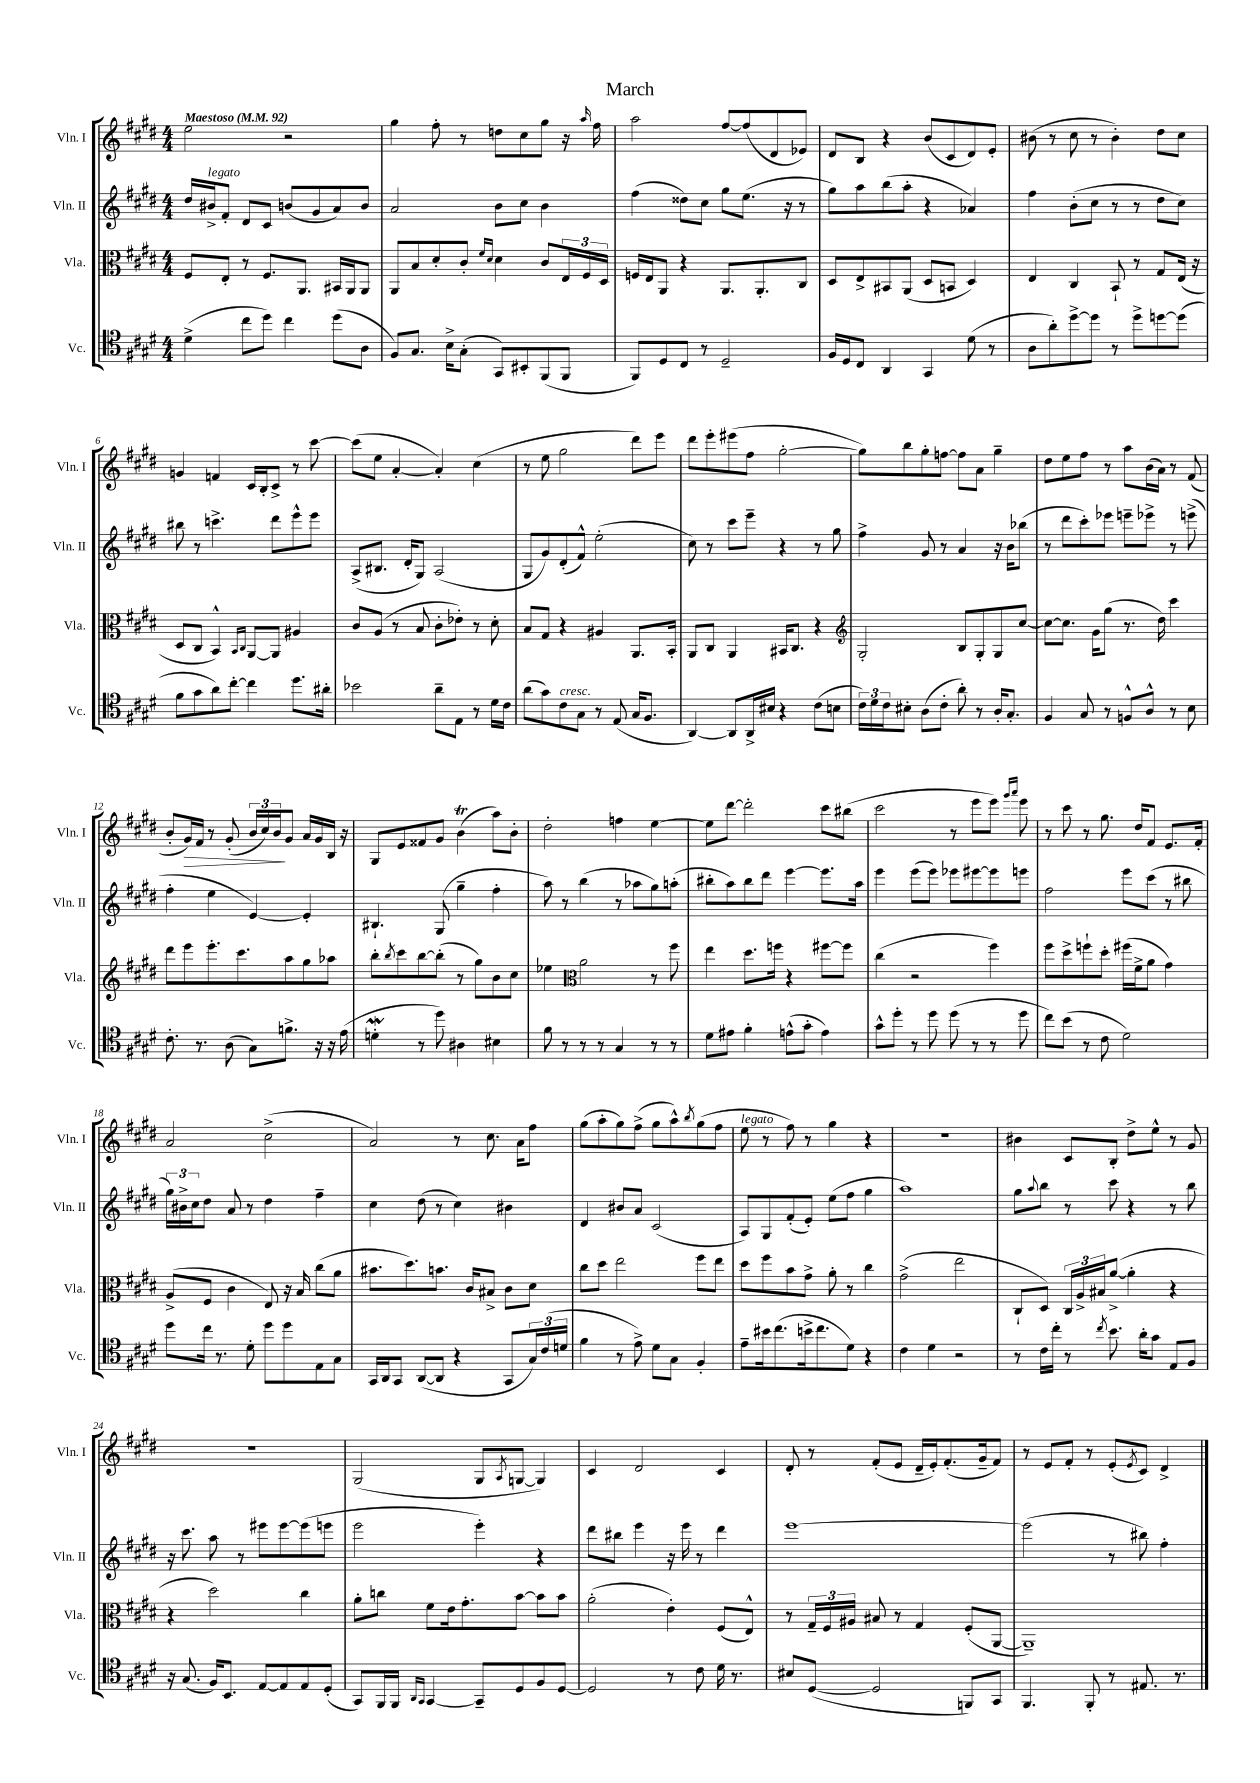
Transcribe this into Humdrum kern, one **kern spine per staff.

**kern	**kern	**kern	**kern
*staff4	*staff3	*staff2	*staff1
*clefC4	*clefC3	*clefG2	*clefG2
*k[f#c#g#d#]	*k[f#c#g#d#]	*k[f#c#g#d#]	*k[f#c#g#d#]
*M4/4	*M4/4	*M4/4	*M4/4
*MM92	*MM92	*MM92	*MM92
(4d#^\	8F#/L	16dd#/LL	2ee\
.	.	16b#^/J	.
.	8E'/J	8f#'/J	.
8cc#\L	8r	8d#/L	.
8dd#\J)	8.F#/L	8c#/J	.
4cc#\	.	(8b/L	2r
.	8.AA/J	.	.
.	.	8g#/	.
(8dd#\L	16BB#/LL	8a/)	.
.	16AA/J	.	.
8A\J	8AA/J	8b/J	.
=	=	=	=
8F#/L)	8AA/L	2a/	4gg#\
8.G#/J	8B/	.	.
.	8d#'/	.	8ff#'\
16B^\LK	.	.	.
(8G#'\J	8c#'/J	.	8r
.	16qqf#/LL	.	.
.	16qqd#/JJ	.	.
8GG#/L)	4d#\	8b\L	8dd\L
8BB#'/	.	8cc#\J	8cc#\
(8FF#/	8c#/L	4b\	8gg#\J
8FF#/J	24E/L	.	16r
.	24F#/	.	.
.	.	.	16qqaa/
.	.	.	16ff#\
.	24D#/JJ	.	.
=	=	=	=
8FF#/L)	16F/LL	(4ff#\	2aa\
.	16E/J	.	.
8D#/	8AA/J	.	.
8C#/J	4r	8dd##\L)	.
8r	.	8cc#\J	.
2D#~/	8.AA/L	8gg#\L	[8ff#/L
.	.	(8.ee\J	(8ff#/]
.	8.AA'/	.	.
.	.	.	8d#/
.	.	16r	.
.	8C#/J	8r	8e-/J)
=	=	=	=
16F#/LL	8D#/L	8gg#\L)	8d#/L
16D#/J	.	.	.
8C#/J	8E^/	8aa\	8B/J
4AA/	8BB#/	(8bb\	4r
.	(8AA/J	8aa'\J	.
4GG#/	8D#/L	4r	(8b/L
.	8BB/J	.	8c#/
(8d#\	4D#/)	4a-/)	8d#/)
8r	.	.	8e'/J
=	=	=	=
8A\L	4E/	4ff#\	(8b#\
8a'\)	.	.	8r
[8dd#^\	4C#/	(8b'\L	8cc#\
8dd#\]J	.	8cc#\J	8r
8r	8BB`/	8r	4b#'\)
8dd#^\L	8r	8r	.
[8dd\	8G#/L	8dd#\L	8dd#\L
(8dd\]J	(16E/Jk	8cc#\J)	8cc#\J
.	16r	.	.
=	=	=	=
8f#\L	8D#/L	8bb#\	4g/
8g#\	8C#/J	8r	.
8a\)	4BB^^/)	4.ccc^\	4f/
[8cc#'\J	.	.	.
.	16qqBB/LL	.	.
.	16qqC#/JJ	.	.
4cc#\]	[8AA/L	.	16c#/LL
.	.	.	16B'/J
.	8AA/]J	8ddd#\L	8c#^/J
8.dd#\L	4A#/	8eee^^\	8r
.	.	8eee\J	[8ccc#\
16a#'\Jk	.	.	.
=	=	=	=
2b-\	8c#/L	(8A^/L	(8ccc#\]L
.	(8A/J	8.B#/J	8ee\J
.	8r	.	[4a'/
.	.	16d#'/LK	.
.	8B/	8G#/J)	.
8a~\L	8c#'\L	(2A/	4a'/])
8E\J	8e-'\J)	.	.
8r	8r	.	(4cc#\
16d#\LL	8d#'\	.	.
16c#\JJ	.	.	.
=	=	=	=
(8a\L	8B/L	8G#/L	8r
8g#\)	8G#/J	8g#/)	8ee\
8c#\	4r	(8d#'/	2gg#\
8G#\J	.	8f#^^/J)	.
8r	4A#/	(2ee'\	.
(8E/	.	.	.
16G#/LK	8.AA/L	.	8ddd#\L)
8.F#/J	.	.	.
.	.	.	8eee\J
.	16BB'/Jk	.	.
=	=	=	=
[4AA/)	8AA/L	8cc#\)	8ddd#\L
.	8C#/J	8r	8eee'\
8AA/]L	4AA/	8ccc#\L	(8eee#\
16AA^/L	.	8eee~\J	8ff#\J
16B#/JJ	.	.	.
4r	16BB#/LK	4r	[2gg#'\
.	8.C#/J	.	.
(8c#\L	4r	8r	.
8B\J	.	8gg#\	.
=	=	=	=
*	*clefG2	*	*
24c#\LL)	2G#'/	4ff#^\	8gg#\]L)
24d#\	.	.	.
24c#\J	.	.	.
8B#'\J	.	.	8bb\
(8A\L	.	8g#/	8gg#'\
8c#'\J	.	8r	[8ff\J
8a'\)	8B/L	4a/	8ff\]L
8r	8G#'/	.	8a\J
16A'/LK	8G#/	16r	4gg#~\
8.G#'/J	.	16b\LK	.
.	[8cc#/J	(8bb-\J	.
=	=	=	=
4F#/	8cc#\_L	8r	8dd#\L
.	8.cc#\]J	8ddd#\L	8ee\
8G#/	.	8ccc#'\)	8ff#\J
.	16g#\LK	.	.
8r	(8gg#\J	8eee-\J	8r
8F^^/L	8.r	8eee~\L	8aa\L
8A^^/J	.	8eee-^\J	(16b\L
.	16dd#\)	.	16a\JJ)
8r	4ccc#\	8r	8r
8B\	.	(8eee^\	(8f#/
=	=	=	=
8.c#'\	8ddd#\L	4ff#'\	8b'/L
.	8eee\	.	16g#/L)
8.r	.	.	16f#/JJ
.	8.eee'\	4ee\	8r
(8A\	.	.	(8g#'/
.	8.ccc#\	.	.
8G#\L)	.	[4e/)	24b/LL
.	.	.	24cc#/)
.	.	.	24b/J
8.f^\J	8aa\	.	8g#/J
.	8gg#\	4e'/]	16a/LL
16r	.	.	16g#/
16r	8aa-\J	.	16B/JJ
(16e\	.	.	16r
=	=	=	=
4d'\	8bb'\L	4.B#`/	8G#/L
.	8qbb/	.	.
.	8ccc#\	.	8e/
8r	[8bb\	.	8f##/
8dd#\)	(8bb'\]J	(8G#/	8g#/J
4A#\	8r	4gg#~\	(4b\
.	8gg#\L)	.	.
4B#\	8b\	4ff#'\	8aa\L)
.	8cc#\J	.	8b'\J
=	=	=	=
8f#\	4ee-\	8aa\)	2dd#'\
8r	.	8r	.
*	*clefC3	*	*
8r	2a\	(4bb\	.
8r	.	.	.
4G#/	.	8r	4ff\
.	.	8aa-\L	.
8r	8r	8gg#\)	[4ee\
8r	8ff#\	(8aa'\J	.
=	=	=	=
8d#\L	4ee\	8bb#'\L	8ee\]L
8e#\J	.	8aa\)	[8ddd#\J
4f#'\	8.dd#\L	8bb#\	2ddd#'\]
.	.	8ddd#\J	.
.	16ff\Jk	.	.
(8e^^\L	4r	[4eee\	.
8g#'\J	.	.	.
4e\)	[8ff#\L	8.eee\]L	8ccc#\L
.	8ff#\]J	.	(8bb#\J
.	.	16aa\Jk	.
=	=	=	=
8g#^^\L	(4cc#\	4eee\	2ccc#\
8dd#'\J	.	.	.
8r	2r	(8eee\L	.
8dd#\	.	8eee\J)	.
(8dd#\	.	8eee-\L	8r
8r	.	[8eee#\	8eee\L
8r	4ff#\)	8eee#\]	8eee\J)
.	.	.	16qqggg#/LL
.	.	.	16qqaaa/JJ
8dd#\	.	8eee\J	8eee\
=	=	=	=
8cc#\L)	8ff#\L	2ff#\	8r
(8b\J	8dd#^\	.	8ccc#\
8r	8ff`\	.	8r
8c#\	8dd#'\J	.	8.gg#\
2d#\)	(16ff#\LL	8eee\L	.
.	16f#^\J	.	16dd#/LK
.	8a\J	(8ccc#\J	8f#/J
.	4g#\)	8r	8.e/L
.	.	8bb#\	.
.	.	.	16f#'/Jk
=	=	=	=
8dd#\L	(8A^/L	24gg#\LL)	2a/
.	.	24b#^\	.
.	.	24cc#\J	.
16cc#\Jk	8F#/J	8dd#\J	.
8.r	.	.	.
.	4c#\	8a/	.
8d#'\	.	8r	.
8dd#\L	8E/)	4dd#\	(2cc#^\
8dd#\	16r	.	.
.	16B/	.	.
8E\	(8cc#\L	4ff#~\	.
8G#\J	8a\J	.	.
=	=	=	=
16GG#/LL	8.b#\L	4cc#\	2a/)
16AA/J	.	.	.
8GG#/J	.	.	.
.	8.dd#\)	.	.
([8AA/L	.	(8dd#\	.
8AA/]J	8.b\J	8r	.
4r	.	4cc#\)	8r
.	16c#/LK	.	.
.	8B#^/J	.	8.cc#\
8GG#/L	8c#\L	4b#\	.
.	.	.	16a\LK
24G#/L)	8d#\J	.	8ff#\J
(24c#/	.	.	.
24d/JJ	.	.	.
=	=	=	=
4f#\	8cc#\L	4d#/	(8gg#\L
.	8dd#\J	.	8aa'\
8r	2ee\	8b#/L	8gg#\)
8e^\)	.	8a/J	(8ff#^\J
8d#\L	.	(2c#/	8gg#\L
8G#\J	.	.	8aa^^\)
.	.	.	8qbb/
4F#'/	8ff#\L	.	(8gg#\
.	8ee\J	.	8ff#\J
=	=	=	=
8e~\L	8dd#\L	8A/L)	8ee\
16b#\k	8ff#\	8G#/	8r
(8.cc#\	.	.	.
.	8b\	(8f#'/	8ff#\)
16b^\k	8g#^\J	8e'/J)	8r
8.cc#\	.	.	.
.	8a'\	(8ee\L	4gg#\
8d#\J)	8r	8ff#\J	.
4r	4cc#\	4gg#\	4r
=	=	=	=
4c#\	(2g#^\	1aa)	1r
4d#\	.	.	.
2r	2ee\	.	.
=	=	=	=
8r	8C#`/L	8gg#\L	4b#\
.	.	8qqaa/	.
16c#\LL	8D#/J)	8bb\J	.
16cc#'\JJ	.	.	.
8r	24C#/LL	8r	8c#/L
.	24A^/	.	.
.	24B#/J	.	.
8qcc#/	.	.	.
8.b\	([8a^/J	8ccc#\	8B'/J
.	4a'\]	4r	8dd#^\L
16a'\LK	.	.	.
8g#\J	.	.	8ee^^\J
8E/L	4r	8r	8r
8F#/J	.	8bb\	8g#/
=	=	=	=
16r	4r	16r	1r
(8.G#/	.	8.ccc#\	.
16F#/LK)	2dd#\)	8aa\	.
8.BB/J	.	.	.
.	.	8r	.
[8E/L	.	8eee#\L	.
8E/]	.	[8eee#\	.
8E/	4cc#\	(8eee#\]	.
(8D#'/J	.	8eee\J	.
=	=	=	=
8GG#/L)	8a'\L	2eee\	(2G#/
16FF#/L	8cc\J	.	.
16FF#/JJ	.	.	.
16qqAA/LL	.	.	.
16qqGG#/JJ	.	.	.
[4GG#/	8f#\L	.	.
.	16e\k	.	.
.	8.g#'\	.	.
8GG#~/]L	.	4eee'\)	8G#/L
.	.	.	8qA/
8D#/	[8b\J	.	[8G/J
8F#/	8b\]L	4r	4G/])
[8D#/J	8b\J	.	.
=	=	=	=
2D#/]	(2a'\	8ddd#\L	4c#/
.	.	8bb#\J	.
.	.	4eee\	2d#/
8r	4e'\)	16r	.
.	.	16eee\	.
8c#\	.	8r	.
16d#\	(8F#/L	4ddd#\	4c#/
8.r	.	.	.
.	8E^^/J)	.	.
=	=	=	=
8B#/L	8r	[1eee	8d#'/
([8D#/J	24G#~/LL	.	8r
.	24F#/	.	.
.	24A#/JJ	.	.
2D#/]	8B#/	.	(8f#'/L
.	8r	.	8e/J
.	4G#/	.	16d#~/LL
.	.	.	16e'/J)
.	.	.	(8.f#'/
8FF/L)	(8F#'/L	.	.
.	.	.	16g#~/k
8GG#/J	[8AA/J	.	8f#/J)
=	=	=	=
4.FF#/	1AA~])	(2eee\]	8r
.	.	.	8e/L
.	.	.	8f#'/J
8FF#'/	.	.	8r
8r	.	8r	(8e'/L
.	.	.	8qe/
8.E#/	.	8bb#\)	8c#/J)
.	.	4ff#'\	4d#^/
8.r	.	.	.
==	==	==	==
*-	*-	*-	*-
